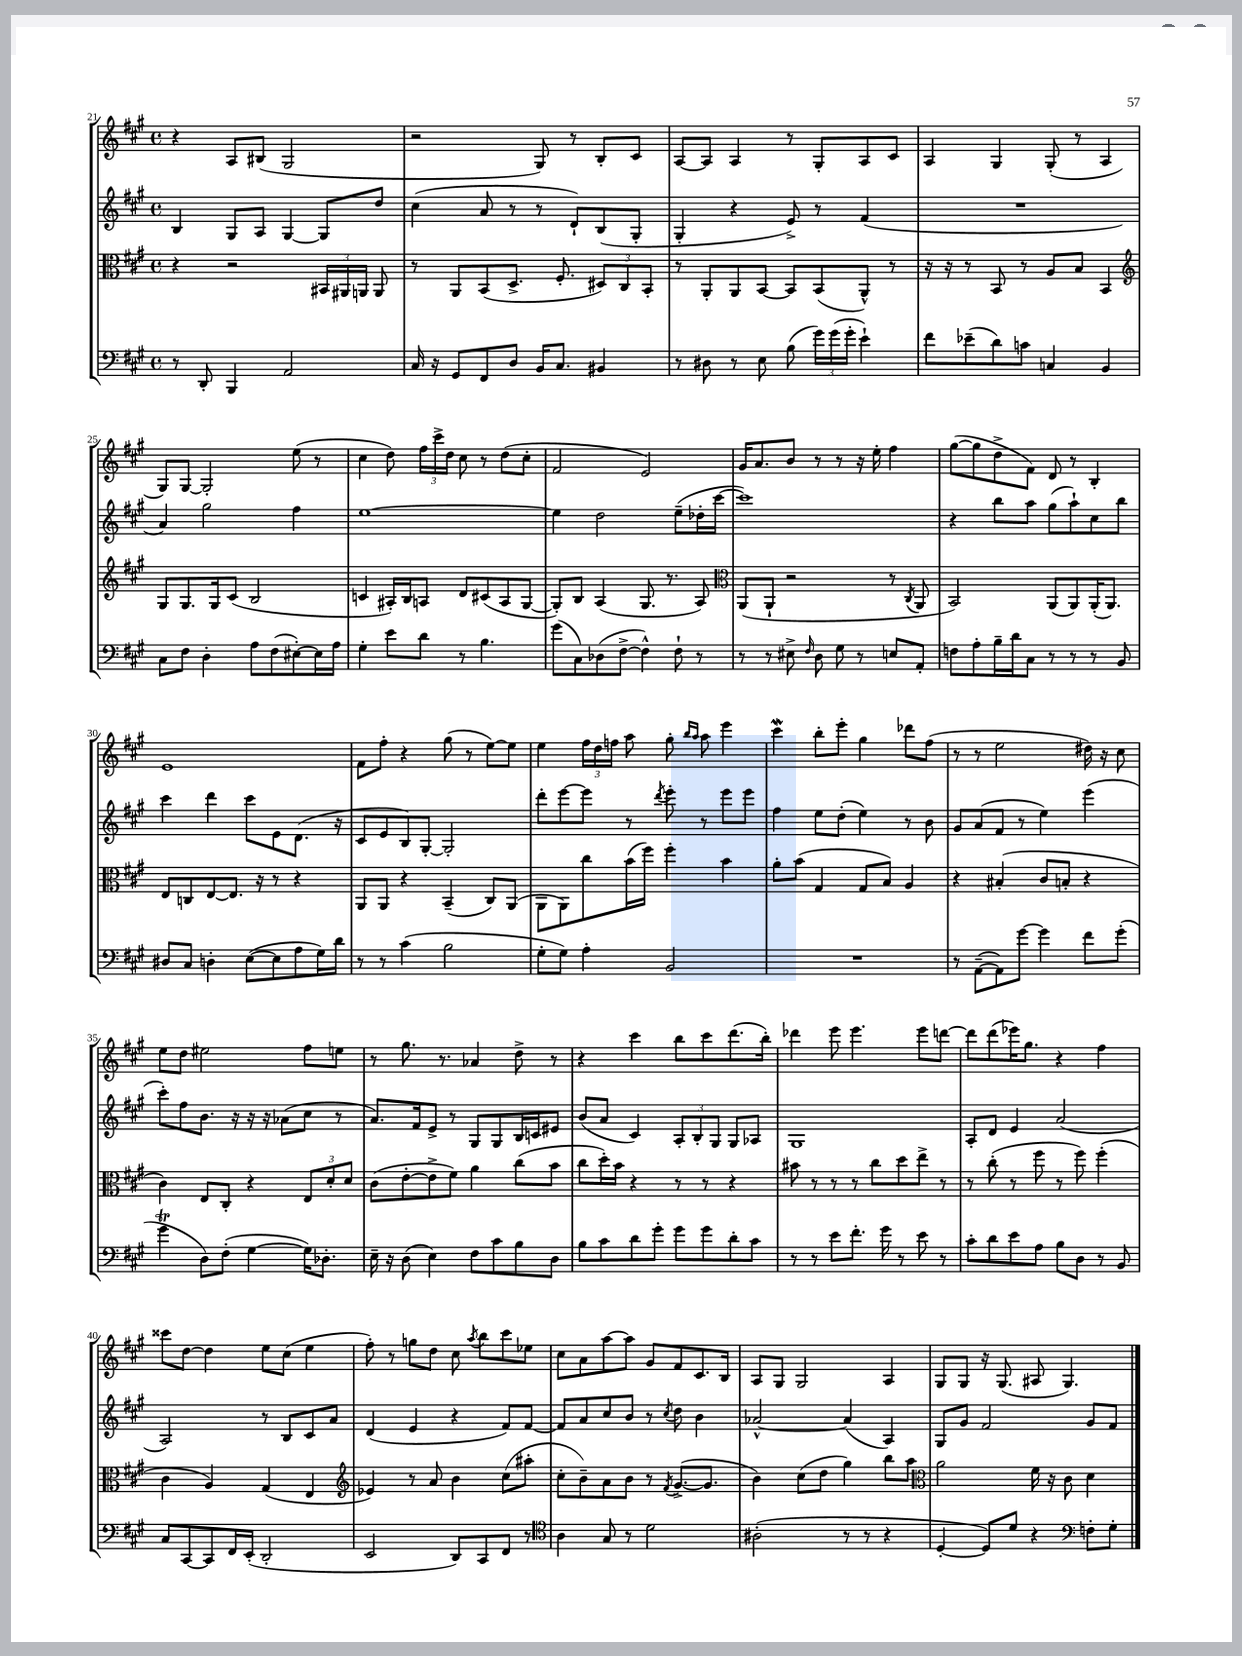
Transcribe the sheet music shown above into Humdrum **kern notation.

**kern	**kern	**kern	**kern
*part4	*part3	*part2	*part1
*staff4	*staff3	*staff2	*staff1
*clefF4	*clefC3	*clefG2	*clefG2
*k[f#c#g#]	*k[f#c#g#]	*k[f#c#g#]	*k[f#c#g#]
*M4/4	*M4/4	*M4/4	*M4/4
*met(c)	*met(c)	*met(c)	*met(c)
=21	=21	=21	=21
8r	4r	4B/	4r
8DD'/	.	.	.
4BBB/	2r	8G#/L	8A/L
.	.	8A/J	(8B#X/J
2AA/	.	[4G#/	2G#/
.	24BB#X/LL	8G#/L]	.
.	24AA#X/	.	.
.	24AAn/JJ	.	.
.	8AA/	8dd/J	.
=22	=22	=22	=22
16C#/	8r	(4cc#\	2r
16r	.	.	.
8GG#/L	8AA/L	.	.
8FF#/	(8BB/	8a/	.
8D/J	8.D^/J	8r	.
16BB/KL	.	8r	8G#/)
8.C#/J	8.F#'/	.	.
.	.	8d`/L)	8r
4BB#X/	12D#X/L)	(8B/	8B'/L
.	12C#/	.	.
.	.	8G#'/J	8c#/J
.	12BB'/J	.	.
=23	=23	=23	=23
8r	8r	4G#'/	[8A/L
8D#X\	8AA'/L	.	8A/J]
8r	8AA/	4r	4A/
8E\	[8BB/J	.	.
(8B\	8BB/L]	8e^/)	8r
24g#\LL)	(8BB/	8r	8G#'/L
(24g#\	.	.	.
24g#'\JJ	.	.	.
4e`\)	8AA^^/J)	(4f#/	8A/
.	8r	.	8c#/J
=24	=24	=24	=24
8f#\L	16r	1r	4A/
.	16r	.	.
(8e-X~\	8r	.	.
8d\)	8BB/	.	4G#/
8cn\J	8r	.	.
4Cn/	8A/L	.	(8G#'/
.	8B/J	.	8r
4BB/	4BB/	.	4A/
!!LO:LB:g=z
=25	=25	=25	=25
*	*clefG2	*	*
8C#\L	8G#/L	4a/)	8G#/L)
8F#\J	8.G#/	.	[8G#/J
4D'\	.	2gg#\	2G#'/]
.	16G#/k	.	.
.	(8c#/J	.	.
8A\L	2B/	.	.
(8F#\	.	.	.
[8E#X'\)	.	4ff#\	(8ee\
16E#\L]	.	.	8r
16A\JJ	.	.	.
=26	=26	=26	=26
4G#'\	4cn/	[1ee	4cc#\
8e\L	16A#X'/LL)	.	8dd\)
.	16B/J	.	.
8d\J	8An/J	.	24ff#\LL
.	.	.	24ccc#^\
.	.	.	24dd\JJ
8r	8d/L	.	8cc#\
4.B\	(8c#X/	.	8r
.	8A/	.	(8dd\L
.	[8G#/J	.	8cc#'\J
=27	=27	=27	=27
(8g#\L	8G#'/L])	4ee\]	2f#/
8C#\)	8B/J	.	.
(8D-X\	(4A/	2dd\	.
[8F#^\J	.	.	.
4F#^^\])	8.G#/	.	2e/)
.	8.r	.	.
8F#`\	.	(8ee~\L	.
8r	8A/)	16dd-X'\L	.
.	.	[16ccc#\JJ	.
=28	=28	=28	=28
*	*clefC3	*	*
8r	(8AA/L	1ccc#])	16g#/KL
.	.	.	8.a/
8r	8AA`/J	.	.
8E#X^\	2r	.	8b/J
16qqF#/	.	.	.
8D\	.	.	8r
8G#\	.	.	8r
8r	.	.	16r
.	.	.	16ee'\
8En/L	8r	.	4ff#\
.	8qC#/	.	.
8AA'/J	8AA/	.	.
=29	=29	=29	=29
8Fn\L	2BB/)	4r	([8gg#\L
8A'\	.	.	8gg#\]
16B~\L	.	8bb\L	8dd^\
16d\J	.	.	.
8C#\J	.	8aa\J	8f#\J)
8r	(8AA/L	(8gg#\L	8d/
8r	8AA/)	8aa`\)	8r
8r	(16AA'/K	8cc#\	4B'/
.	8.AA/J)	.	.
8BB/	.	8bb\J	.
!!LO:LB:g=z
=30	=30	=30	=30
8D#X/L	8E/L	4ccc#\	1e
8C#/J	8Cn/	.	.
4Dn'\	[8E/	4ddd\	.
.	8.E/J]	.	.
([8E\L	.	8ccc#\L	.
.	16r	.	.
8E\]	8r	8e\	.
8A\	4r	(8.d\J	.
16G#\L)	.	.	.
16d\JJ	.	16r	.
=31	=31	=31	=31
8r	8AA/L	8c#/L	8f#\L
8r	8AA/J	8e/	8ff#'\J
(4c#\	4r	8B/)	4r
.	.	[8G#'/J	.
2B\	(4BB~/	2G#'/]	(8gg#\
.	.	.	8r
.	8C#/L)	.	[8ee\L)
.	(8AA/J	.	8ee\J]
=32	=32	=32	=32
8G#'\L	8AA\L	8ddd'\L	4ee\
8G#\J)	8AA\)	[8eee\	.
4A'\	8cc#\	8eee\J]	24ff#\LL
.	.	.	24dd\
.	.	.	24ffn\JJ
.	(16b\L	8r	8aa\
.	16ff#\JJ)	.	.
.	.	8qddd/	.
2BB/	4ff#'\	8eee'\	8gg#'\
.	.	.	16qqbb/LL
.	.	.	16qqaa/JJ
.	.	8r	8aa\
.	4b\	8eee\L	4eee\
.	.	8eee\J	.
=33	=33	=33	=33
1r	8a'\L	4ff#\	4ccc#W\
.	(8b\J	.	.
.	4G#/	8ee\L	8bb'\L
.	.	(8dd'\J	8eee'\J
.	8G#/L	4ee\)	4gg#\
.	8B/J)	.	.
.	4A/	8r	8ddd-X\L
.	.	8b\	(8ff#\J
=34	=34	=34	=34
8r	4r	8g#/L	8r
([8AA~\L	.	(8a/	8r
8AA\])	(4B#X'/	8f#/J	2ee\
[8g#\J	.	8r	.
4g#\]	8c#/L	4ee\)	.
.	8Bn'/J	.	.
8f#\L	4r	(4eee\	16dd#X\)
.	.	.	16r
(8g#'\J	.	.	8cc#\
!!LO:LB:g=z
=35	=35	=35	=35
4g#t\	4c#\)	8ccc#'\L)	8ee\L
.	.	8ff#\	8dd\J
8D\L)	8E/L	8.b\J	2ee#X\
(8F#'\J	8C#'/J	.	.
.	.	16r	.
[4G#\	4r	16r	.
.	.	16r	.
.	.	(8a-X\L	.
16G#\KL])	12E/L	8cc#\J	8ff#\L
8.D-X'\J	.	.	.
.	12d'/	.	.
.	.	8r	8een\J
.	12d/J	.	.
=36	=36	=36	=36
16E~\	(8c#\L	8.a/L)	8r
16r	.	.	.
(8D\	[8e'\	.	8.gg#\
.	.	16f#/k	.
4E\)	8e^\]	8e^/J	.
.	.	.	8.r
.	8f#\J)	8r	.
8F#\L	4a\	8G#/L	4a-X/
8c#\	.	8G#/	.
8B\	(8cc#\L	16B/L	8dd^\
.	.	16cn/J	.
8D\J	8b\J	8e#X/J	8r
=37	=37	=37	=37
8B\L	8cc#\L	(8b/L	4r
8c#\	16dd'\L)	8a/J	.
.	16b\JJ	.	.
8d\	4r	4c#/)	4ccc#\
8g#'\J	.	.	.
8g#\L	8r	12A'/L	8bb\L
.	.	12B'/	.
8g#\	8r	.	8ccc#\
.	.	12G#/J	.
8d'\	4r	8G#/L	(8.ddd\
8c#\J	.	8A-X/J	.
.	.	.	16bb'\Jk)
=38	=38	=38	=38
8r	8b#X\	1G#	4ddd-X\
8r	8r	.	.
8e\L	8r	.	8eee\
8.f#'\J	8r	.	4.eee\
.	8cc#\L	.	.
16g#\	.	.	.
8r	8dd\	.	.
8e\	8ee^\J	.	8eee\L
8r	8r	.	[8dddn\J
=39	=39	=39	=39
8c#'\L	8r	8A'/L	8ddd\L]
8d\	(8cc#'\	8d/J	(8ddd\
8e\	8r	4e/	16eee-X\K)
.	.	.	8.gg#\J
8A\J	8ff#\	.	.
8B\L	8r	(2a/	4r
8D\J	8ff#\)	.	.
8r	(4ff#'\	.	4ff#\
8BB/	.	.	.
!!LO:LB:g=z
=40	=40	=40	=40
8C#/L	4c#\	2A/)	8ccc##X\L
[8CC#/	.	.	[8dd\J
8CC#/]	4A/)	.	4dd\]
16FF#/L	.	.	.
(16EE'/JJ	.	.	.
2DD'/	(4G#/	8r	8ee\L
.	.	8B/L	(8cc#\J
.	4E/	8c#/	4ee\
.	.	8a/J	.
=41	=41	=41	=41
*	*clefG2	*	*
2EE/	4e-X/)	(4d/	8ff#'\)
.	.	.	8r
.	8r	4e/	8ggn\L
.	8a/	.	8dd\J
8DD/L)	4b\	4r	8cc#\
.	.	.	8qaa/
8CC#/	.	.	8bb\L
8FF#/J	(8cc#\L	8f#/L)	8ccc#\
8r	8aa#X'\J	[8f#/J	8ee-X\J
=42	=42	=42	=42
*clefC4	*	*	*
4A\	8cc#'\L	8f#/L]	8cc#\L
.	8b~\)	8a/	8a\
8G#/	8a\	8cc#/	[8aa\
8r	8b\J	8b/J	8aa\J]
2d\	8r	8r	8g#/L
.	8qf#/	8qcc#/	.
.	([8.g#^/L	8dd\	8f#/
.	.	4b\	8.c#/
.	8.g#/J]	.	.
.	.	.	16B/Jk
=43	=43	=43	=43
(2A#X'\	4b\)	[2a-X^^/	8A/L
.	.	.	8G#/J
.	(8cc#\L	.	2G#/
.	8dd\J	.	.
8r	4gg#\)	(4a-/]	.
8r	.	.	.
4r	8bb\L	4A/)	4A/
.	8aa\J	.	.
=44	=44	=44	=44
*	*clefC3	*	*
[4D'/	2a\	8G#/L	8G#/L
.	.	8g#/J	8G#/J
8D/L])	.	2f#/	16r
.	.	.	(8.G#/
8d/J	.	.	.
4r	16f#\	.	8A#X/
.	16r	.	.
.	8c#\	.	4.G#/)
*clefF4	*	*	*
8Fn'\L	4d\	8g#/L	.
8G#'\J	.	8f#/J	.
==	==	==	==
*-	*-	*-	*-
